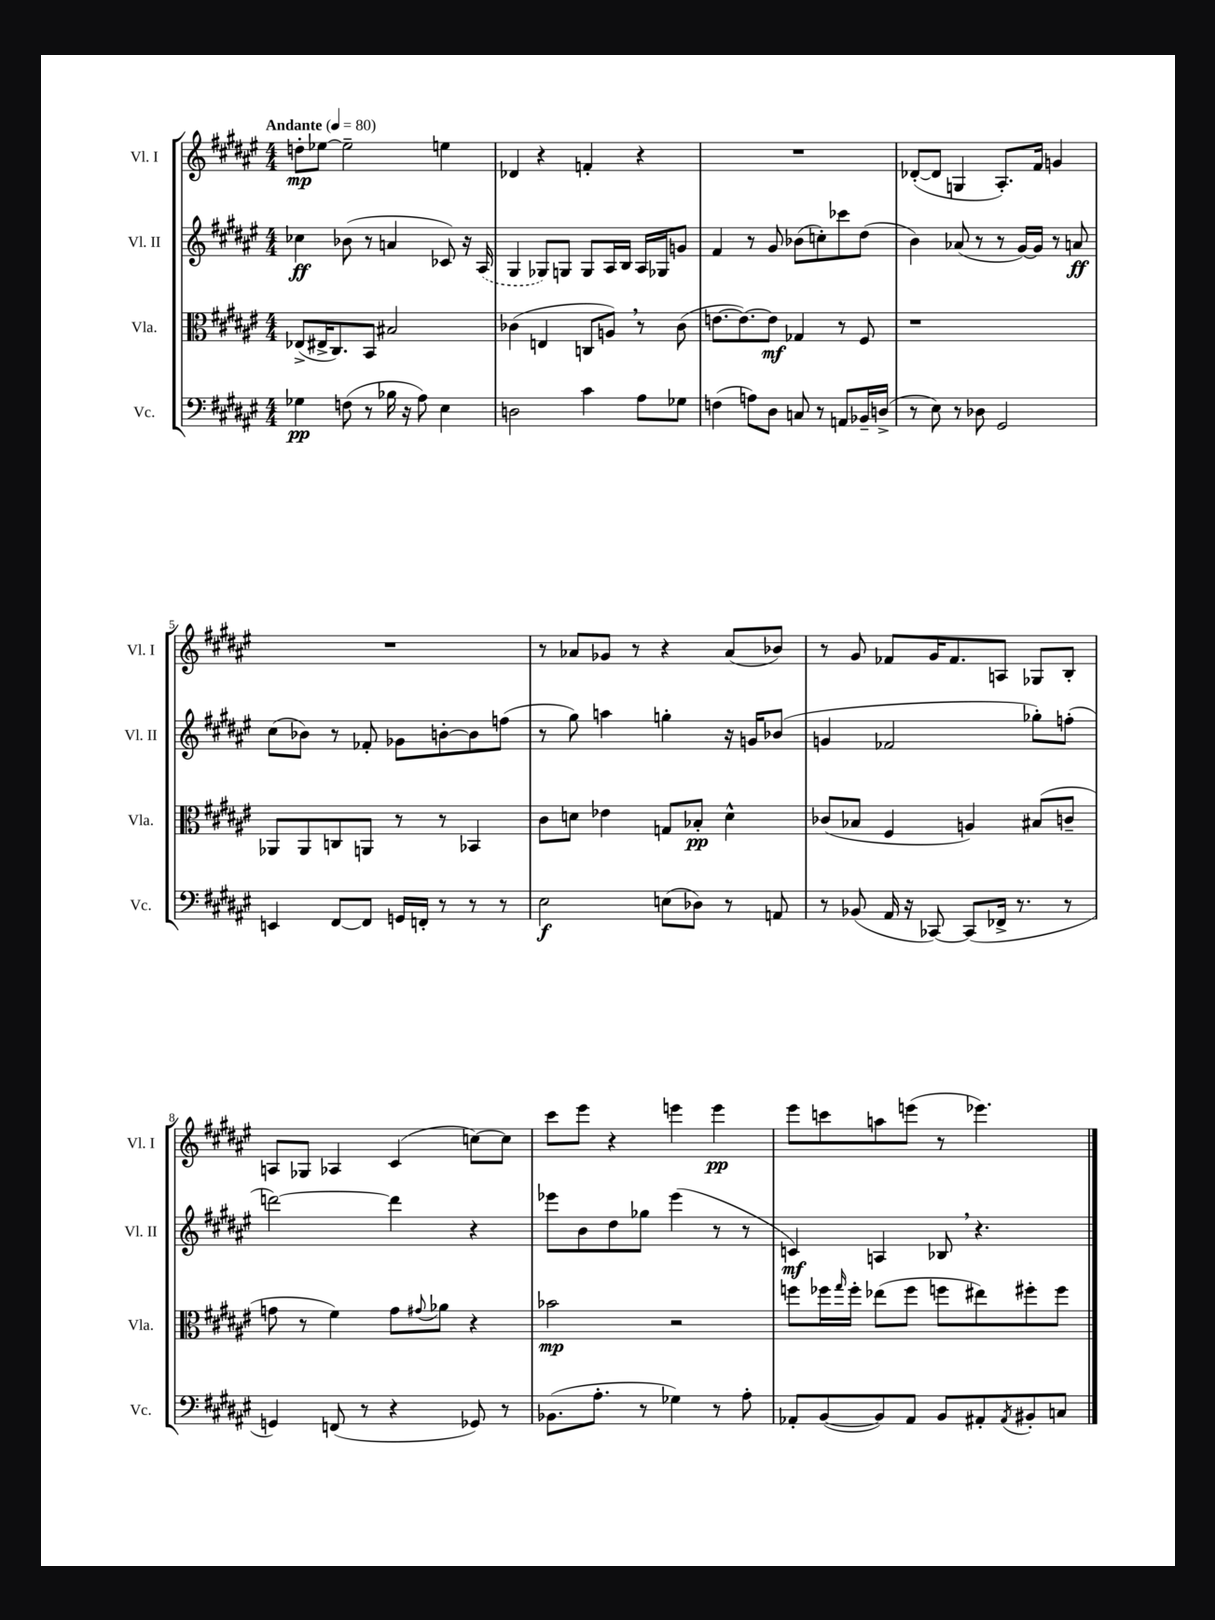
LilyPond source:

<<
\new StaffGroup <<
\new Staff = "s0" \with { instrumentName = "Vl. I" shortInstrumentName = "Vl. I" } {
    \clef treble \key fis \major \numericTimeSignature \time 4/4 \tempo "Andante" 4 = 80
    d''8-.\mp ees''8~ ees''2-- e''4 |
    des'4 r4 f'4-. r4 |
    R1 |
    des'8~-.( des'8 g4 ais8.-.) fis'16 g'4 |
    R1 |
    r8 aes'8 ges'8 r8 r4 aes'8( bes'8) |
    r8 gis'8 fes'8 gis'16 fes'8. a8 ges8 b8-. |
    a8 ges8 aes4 cis'4( c''8~) c''8 |
    cis'''8 eis'''8 r4 e'''4 e'''4\pp |
    eis'''8 c'''8 a''8 e'''8( r8 ees'''4.) \bar "|." |
}
\new Staff = "s1" \with { instrumentName = "Vl. II" shortInstrumentName = "Vl. II" } {
    \clef treble \key fis \major \numericTimeSignature \time 4/4
    ces''4\ff bes'8( r8 a'4 ces'8) r16 \once \slurDashed ais16( |
    gis4 ges8) g8 g8 ais16 b16 ais16 ges16 g'8 |
    fis'4 r8 gis'8 bes'8( c''8-.) ces'''8 dis''8( |
    b'4) aes'8( r8 r8 gis'16~) gis'16 r8 a'8\ff |
    cis''8( bes'8) r8 fes'8-. ges'8 b'8~-. b'8 f''8( |
    r8 gis''8) a''4 g''4-. r16 g'16 bes'8( |
    g'4 fes'2 ges''8-.) f''8-.( |
    d'''2~) d'''4 r4 |
    ees'''8 b'8 dis''8 ges''8 ees'''4( r8 r8 |
    c'4\mf) a4 bes8 \breathe r4. \bar "|." |
}
\new Staff = "s2" \with { instrumentName = "Vla." shortInstrumentName = "Vla." } {
    \clef alto \key fis \major \numericTimeSignature \time 4/4
    ees8->( eis16-> cis8.) b,8 bis2 |
    ces'4( e4 c8 a8) \breathe r8 ces'8( |
    e'8.~ e'8.~) e'8\mf ges4 r8 fis8 |
    r1 |
    aes,8 aes,8 c8 a,8 r8 r8 bes,4 |
    cis'8 d'8 ees'4 g8 bes8-.\pp d'4-^ |
    ces'8( bes8 fis4 a4) bis8( c'8-- |
    g'8 r8 fis'4) g'8 \appoggiatura { gis'8 } aes'8 r4 |
    bes'2\mp r2 |
    f''8 fes''16 \grace { gis''16 } fes''16-. ees''8( fes''8 f''8 eis''8) fis''8-. fis''8 \bar "|." |
}
\new Staff = "s3" \with { instrumentName = "Vc." shortInstrumentName = "Vc." } {
    \clef bass \key fis \major \numericTimeSignature \time 4/4
    ges4\pp f8( r8 bes16 r16 ais8) eis4 |
    d2 cis'4 ais8 ges8 |
    f4( a8) dis8 c8 r8 a,8 bes,16-- d16->( |
    r8 eis8) r8 des8 gis,2 |
    e,4 fis,8~ fis,8 g,16 f,16-. r8 r8 r8 |
    eis2\f e8( des8) r8 a,8 |
    r8 bes,8( ais,16 r16 ces,8~) ces,8( fes,16-> r8. r8 |
    g,4) f,8( r8 r4 ges,8) r8 |
    bes,8.( ais8.-. r8 ges4) r8 ais8-. |
    aes,8-. b,8~( b,8) aes,8 b,8 ais,8-. \acciaccatura { ais,8 } bis,8-. c8 \bar "|." |
}
>>
>>
